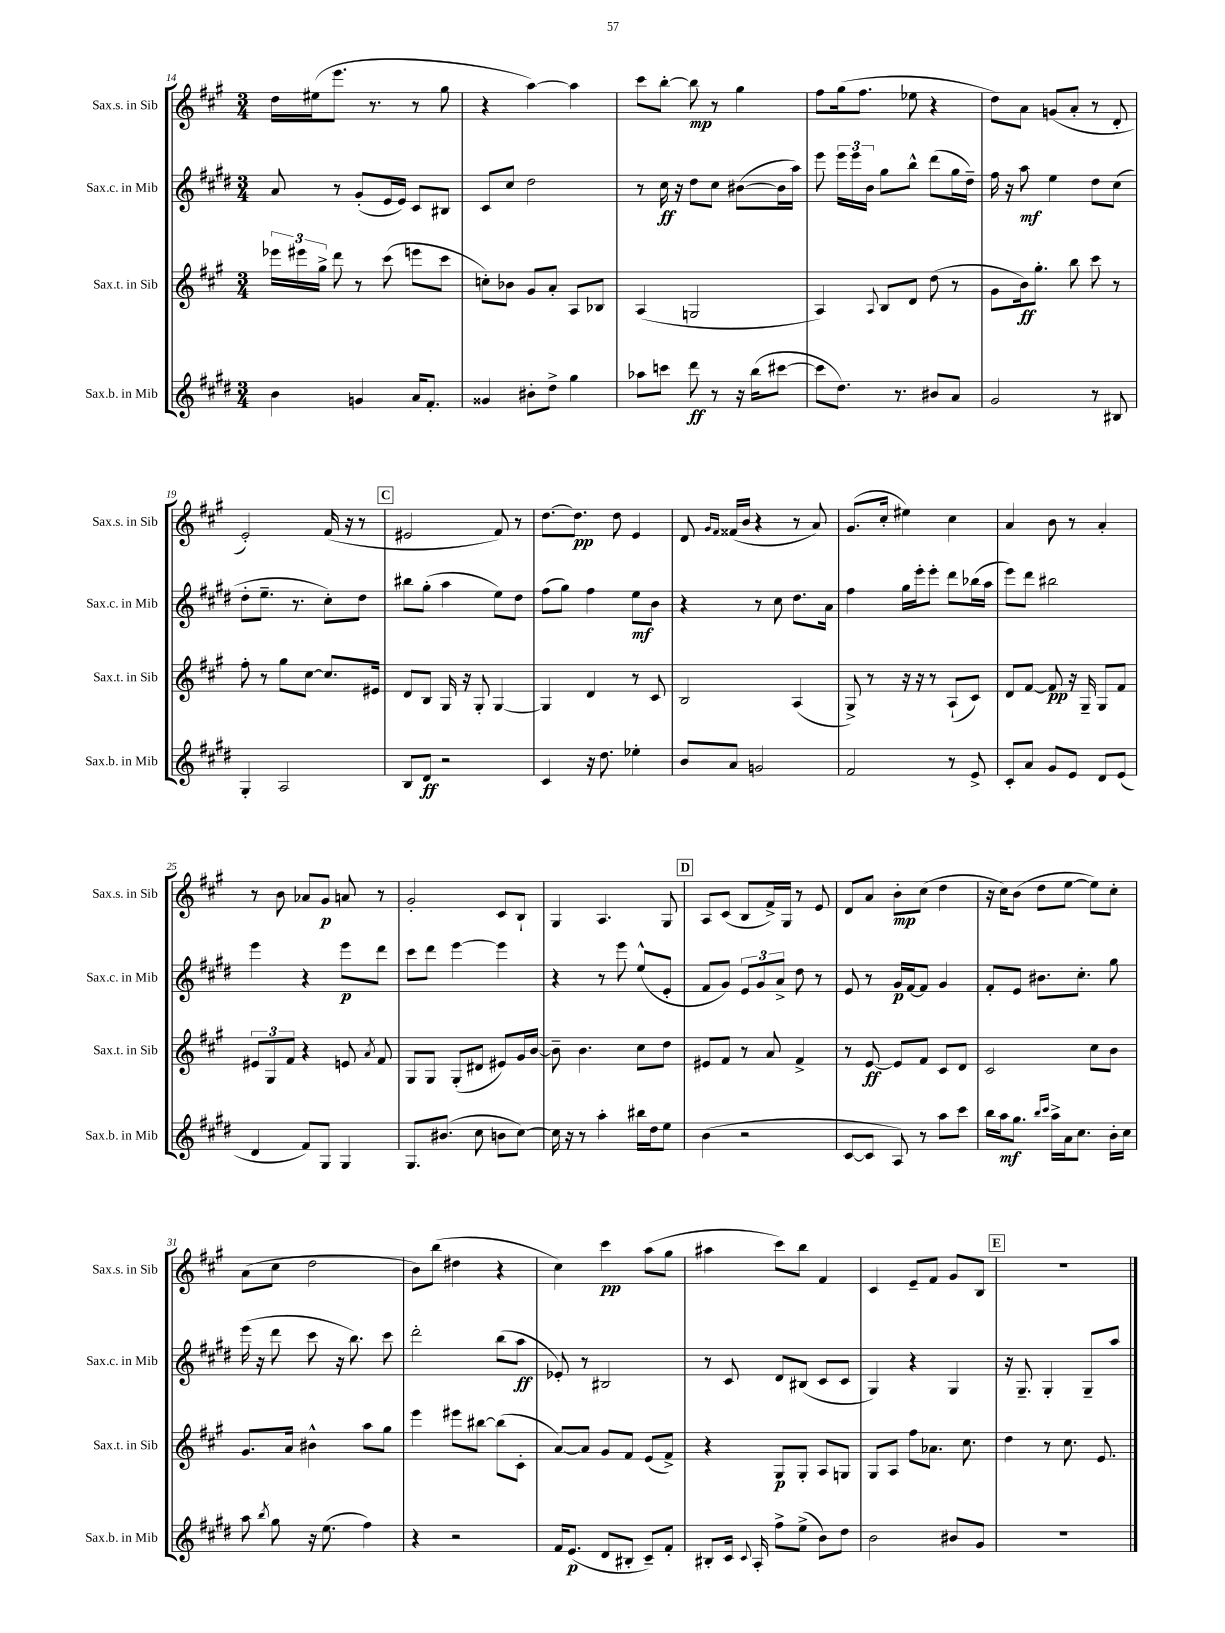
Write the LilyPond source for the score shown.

<<
\new StaffGroup <<
\new Staff = "s0" \with { instrumentName = "Sax.s. in Sib" shortInstrumentName = "Sax.s. in Sib" } {
    \clef treble \key a \major \numericTimeSignature \time 3/4
    \autoBeamOff d''16[ eis''16( e'''8.] r8. r8 gis''8 |
    r4 a''4~) a''4 |
    cis'''8[ b''8]~-. b''8\mp r8 gis''4 |
    fis''8[ gis''16( fis''8.] ees''8 r4 |
    d''8[) a'8] g'8[( a'8]-. r8 d'8-. |
    e'2-.) fis'16( r16 r8 |
    \mark \markup { \box "C" } eis'2 fis'8) r8 |
    d''8.[~ d''8.]\pp d''8 e'4 |
    d'8 \grace { gis'16[ fis'16] } fisis'16[( b'16] r4 r8 a'8) |
    gis'8.[( cis''16]-. eis''4) cis''4 |
    a'4 b'8 r8 a'4-. |
    r8 b'8 aes'8[ gis'8]\p a'8 r8 |
    gis'2-. cis'8[ b8]-! |
    gis4 a4. gis8 |
    \mark \markup { \box "D" } a8[ cis'8]( b8[ fis'16->) gis16] r8 e'8 |
    d'8[ a'8] b'8[-.\mp cis''8]( d''4 |
    r16 cis''16[) b'8]( d''8[ e''8]~ e''8[) cis''8]-. |
    a'8[( cis''8] d''2 |
    b'8[) b''8]( dis''4 r4 |
    cis''4) cis'''4\pp a''8[( gis''8] |
    ais''4 cis'''8[) b''8] fis'4 |
    cis'4 e'8[-- fis'8] gis'8[ b8] |
    \mark \markup { \box "E" } R2. \bar "|." |
}
\new Staff = "s1" \with { instrumentName = "Sax.c. in Mib" shortInstrumentName = "Sax.c. in Mib" } {
    \clef treble \key e \major \numericTimeSignature \time 3/4
    \autoBeamOff a'8 r8 gis'8[-.( e'16 e'16]) cis'8[ bis8] |
    cis'8[ cis''8] dis''2 |
    r8 cis''16\ff r16 dis''8[ cis''8] bis'8[~( bis'16 a''16]) |
    e'''8 \tuplet 3/2 { e'''16[ e'''16 b'16] } gis''8[ b''8]-^ dis'''8[( gis''16 dis''16]--) |
    fis''16 r16 a''8\mf e''4 dis''8[ cis''8]( |
    dis''8[-. e''8.]-- r8. cis''8[-.) dis''8] |
    \mark \markup { \box "C" } bis''8[ gis''8]-.( a''4 e''8[) dis''8] |
    fis''8[( gis''8]) fis''4 e''8[\mf b'8] |
    r4 r8 cis''8 dis''8.[ a'16] |
    fis''4 gis''16[ e'''16-. e'''8]-. dis'''8[ bes''16( a''16] |
    e'''8[) dis'''8] bis''2 |
    e'''4 r4 e'''8[\p dis'''8] |
    cis'''8[ dis'''8] e'''4~ e'''4 |
    r4 r8 e'''8 e''8[-^( e'8]-. |
    \mark \markup { \box "D" } fis'8[ gis'8]) \tuplet 3/2 { e'8[ gis'8 a'8]-> } dis''8 r8 |
    e'8 r8 gis'16[\p fis'16~ fis'8] gis'4 |
    fis'8[-. e'8] bis'8.[ cis''8.]-. gis''8 |
    e'''16( r16 dis'''8 cis'''8 r16 b''8.) cis'''8 |
    dis'''2-. b''8[( a''8]\ff |
    ees'8-.) r8 bis2 |
    r8 cis'8 dis'8[ bis8]( cis'8[ cis'8] |
    gis4) r4 gis4 |
    \mark \markup { \box "E" } r16 gis8.-- gis4-. gis8[-- a''8] \bar "|." |
}
\new Staff = "s2" \with { instrumentName = "Sax.t. in Sib" shortInstrumentName = "Sax.t. in Sib" } {
    \clef treble \key a \major \numericTimeSignature \time 3/4
    \autoBeamOff \tuplet 3/2 { ees'''16[ eis'''16 gis''16]-> } d'''8 r8 cis'''8( e'''8[ cis'''8] |
    c''8[-.) bes'8] gis'8[ a'8]-. a8[ bes8] |
    a4( g2 |
    a4) \appoggiatura { a8 } b8[ d'8] d''8( r8 |
    gis'8[ b'16\ff) gis''8.]-. b''8 cis'''8 r8 |
    fis''8-. r8 gis''8[ cis''8]~ cis''8.[ eis'16] |
    \mark \markup { \box "C" } d'8[ b8] gis16 r16 gis8-. gis4~ |
    gis4 d'4 r8 cis'8 |
    b2 a4( |
    gis8->) r8 r16 r16 r8 a8[-!( cis'8]) |
    d'8[ fis'8]~ fis'8\pp r16 gis16-- gis8[ fis'8] |
    \tuplet 3/2 { eis'8[ gis8 fis'8] } r4 e'8 \acciaccatura { a'8 } fis'8 |
    gis8[ gis8] gis8[-.( dis'8] eis'8[) gis'16 b'16]~ |
    b'8-- b'4. cis''8[ d''8] |
    \mark \markup { \box "D" } eis'8[ fis'8] r8 a'8 fis'4-> |
    r8 e'8~\ff e'8[ fis'8] cis'8[ d'8] |
    cis'2 cis''8[ b'8] |
    gis'8.[ a'16] bis'4-^ a''8[ gis''8] |
    e'''4 eis'''8[ bis''8]~ bis''8[( cis'8]-. |
    a'8[~) a'8] gis'8[ fis'8] e'8[( fis'8]->) |
    r4 gis8[\p gis8]-. a8[ g8] |
    gis8[ a8] fis''8[ aes'8.] cis''8. |
    \mark \markup { \box "E" } d''4 r8 cis''8. e'8. \bar "|." |
}
\new Staff = "s3" \with { instrumentName = "Sax.b. in Mib" shortInstrumentName = "Sax.b. in Mib" } {
    \clef treble \key e \major \numericTimeSignature \time 3/4
    \autoBeamOff b'4 g'4 a'16[ fis'8.]-. |
    gisis'4 bis'8[-. dis''8]-> gis''4 |
    aes''8[ c'''8] dis'''8\ff r8 r16 b''16[( cis'''8]~ |
    cis'''8[ dis''8.]) r8. bis'8[ a'8] |
    gis'2 r8 bis8 |
    gis4-. a2 |
    \mark \markup { \box "C" } b8[ dis'8]\ff r2 |
    cis'4 r16 dis''8. ees''4-. |
    b'8[ a'8] g'2 |
    fis'2 r8 e'8-> |
    cis'8[-. a'8] gis'8[ e'8] dis'8[ e'8]( |
    dis'4 fis'8[) gis8] gis4 |
    gis8.[ bis'8.]( cis''8 b'8[ cis''8]~) |
    cis''16 r16 r8 a''4-. bis''16[ dis''16 e''8] |
    \mark \markup { \box "D" } b'4( r2 |
    cis'8[~ cis'8] a8) r8 a''8[ cis'''8] |
    b''16[ a''16\mf gis''8.] \grace { b''16[ cis'''16] } a''16[-> a'16 cis''8.] b'16[-. cis''16] |
    a''8 \acciaccatura { b''8 } gis''8 r16 e''8.( fis''4) |
    r4 r2 |
    fis'16[ e'8.]\p( dis'8[ bis8]-. cis'8[--) fis'8]-. |
    bis8[-. cis'16] \appoggiatura { cis'8 } a16-. fis''8[-> e''8]->( b'8[) dis''8] |
    b'2 bis'8[ gis'8] |
    \mark \markup { \box "E" } R2. \bar "|." |
}
>>
>>
\layout { \context { \Score currentBarNumber = #14 } }
